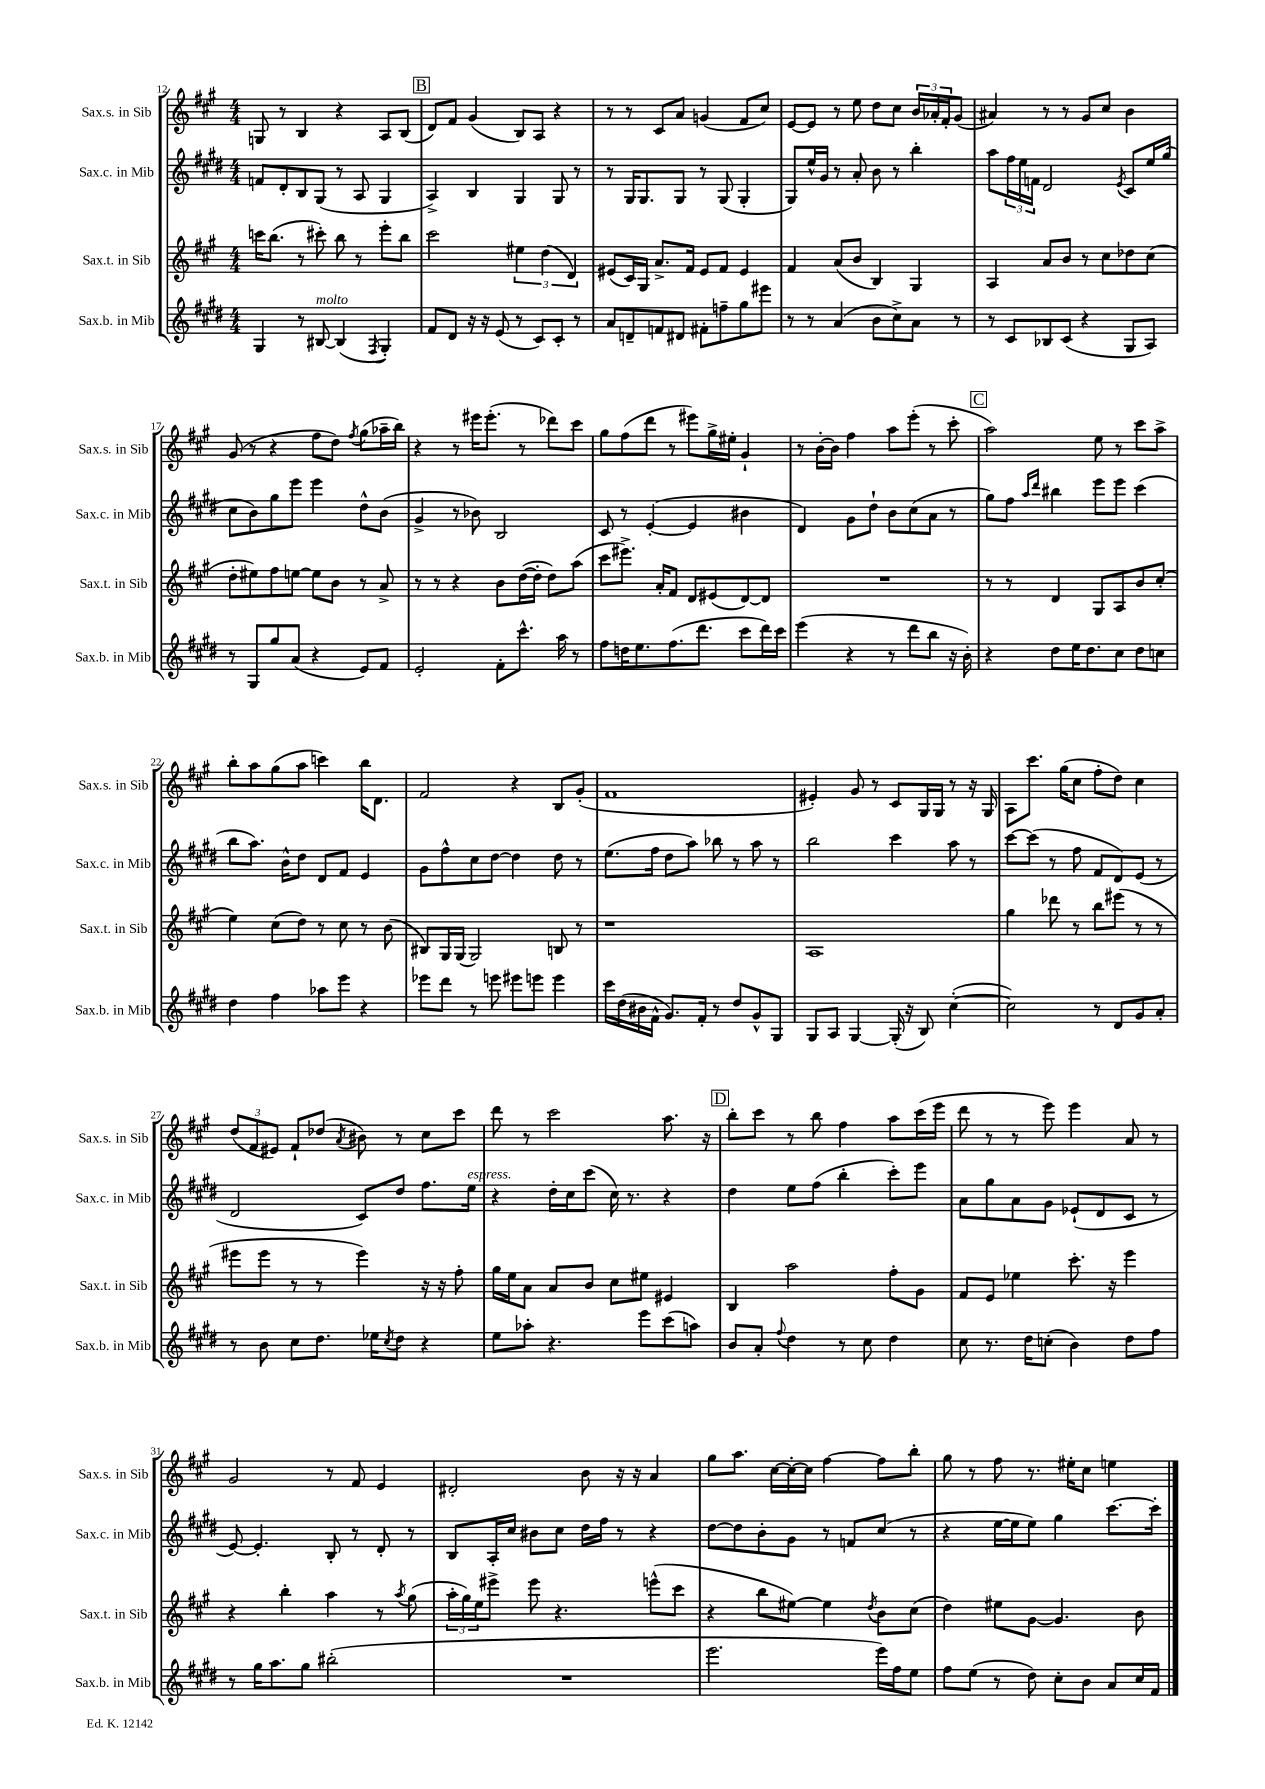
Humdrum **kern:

**kern	**kern	**kern	**kern
*staff4	*staff3	*staff2	*staff1
*clefG2	*clefG2	*clefG2	*clefG2
*k[f#c#g#d#]	*k[f#c#g#]	*k[f#c#g#d#]	*k[f#c#g#]
*M4/4	*M4/4	*M4/4	*M4/4
4G#	16ccc	8f	8G
.	(8.bb	.	.
.	.	8d#'	8r
8r	8r	8B	4B
[8B#	8ccc#')	(8G#	.
(4B#]	8bb	8r	4r
.	8r	8A	.
8qF#	.	.	.
4G#')	8eee'	4G#	8A
.	8bb	.	(8B
=	=	=	=
8f#	2ccc#	4A^)	8d)
8d#	.	.	8f#
16r	.	4B	(4g#
16r	.	.	.
(8e	.	.	.
8r	6ee#	4G#	8B)
8c#)	.	.	8A
.	(6dd	.	.
8c#'	.	8G#	4r
.	6d)	.	.
8r	.	8r	.
=	=	=	=
8a	(8e#	8r	8r
8d~	16c#)	16G#	8r
.	16G#	8.G#	.
8f	8.a^	.	8c#
8d#	.	8G#	8a
.	16f#	.	.
8f#'	8e#	8r	(4g
8ff~	8f#	(8G#	.
8gg#	4e#	4G#'	8f#
8eee#	.	.	8cc#)
=	=	=	=
8r	4f#	8G#)	[8e
8r	.	16ee^^	8e]
.	.	16g#	.
(4a	(8a	8r	8r
.	8b	8a'	8ee
8b	4B)	8b	8dd
8cc#^)	.	8r	8cc#
8a	4G#	4bb'	24b
.	.	.	24a-'
.	.	.	24f#'
8r	.	.	(8g#
=	=	=	=
8r	4A	8aa	4a#)
8c#	.	24ff#	.
.	.	24ee	.
.	.	24f	.
8B-	8a	2d#	8r
(8c#	8b	.	8r
4r	8r	.	8g#
.	8cc#	.	8cc#
.	.	8qe	.
8G#	8dd-	8c#	4b
8A)	(8cc#	16ee	.
.	.	(16gg#	.
=	=	=	=
8r	8dd'	8cc#	(8g#
8G#	8ee#)	8b)	8r
8gg#	8ff#	8gg#	4r
(8a	[8ee	8eee	.
4r	8ee]	4eee	8ff#
.	8b	.	8dd)
.	.	.	8qff#
8e)	8r	8dd#^^	(8gg#
8f#	8a^	(8b	16aa-~
.	.	.	16bb)
=	=	=	=
2e'	8r	4g#^	4r
.	8r	.	.
.	4r	8r	8r
.	.	8b-)	16eee#
.	.	.	(8.eee#'
8f#'	8b	2B	.
8.ccc#^^	([16dd	.	8r
.	16dd']	.	.
.	8dd)	.	8ddd-)
16aa	.	.	.
8r	(8aa	.	8ccc#
=	=	=	=
8ff#	8ccc#	8c#	8gg#
16dd	8.eee#^)	8r	(8ff#
8.ee	.	.	.
.	.	([4e'	8ddd
.	16a'	.	.
(8.ff#	8f#	.	8r
.	8d	4e]	8eee#)
8.ddd#	.	.	.
.	(8e#	.	16gg#^
.	.	.	16ee#'
8ccc#	[8d)	4b#	4g#`
16ddd#)	8d]	.	.
16ccc#	.	.	.
=	=	=	=
(4eee	1r	4d#)	8r
.	.	.	[16b'
.	.	.	16b]
4r	.	8g#	4ff#
.	.	8dd#`	.
8r	.	8b	8aa
8ddd#	.	(8cc#	(8eee'
8bb	.	8a	8r
16r	.	8r	8ccc#'
16b')	.	.	.
=	=	=	=
4r	8r	8gg#)	2aa)
.	8r	8ff#	.
.	.	16qqaa	.
.	.	16qqddd#	.
8dd#	4d	4bb#	.
16ee	.	.	.
8.dd#	.	.	.
.	8G#	8eee	8ee
8cc#	8A	8eee	8r
8dd#	8b	(4ccc#	8ccc#
8cc	(8cc#'	.	8aa^
=	=	=	=
4dd#	4ee)	8bb	8bb'
.	.	8.aa)	8aa
4ff#	(8cc#	.	(8gg#
.	.	16b^^	.
.	8dd)	8dd#	8aa
8aa-	8r	8d#	4ccc)
8eee	8cc#	8f#	.
4r	8r	4e	16bb
.	.	.	8.d
.	(8b	.	.
=	=	=	=
8eee-	8B#)	8g#	2f#
8ddd#	16G#	8ff#^^	.
.	(16G#	.	.
8r	2G#)	8cc#	.
8eee	.	[8dd#	.
8eee#	.	4dd#]	4r
8eee	.	.	.
4eee	8B	8dd#	8B
.	8r	8r	(8g#'
=	=	=	=
16ccc#	1r	(8.ee	1f#
(16dd#	.	.	.
16b#	.	.	.
16f#^^	.	16ff#	.
8.g#)	.	8dd#	.
.	.	8aa)	.
16f#'	.	.	.
8r	.	8bb-	.
8dd#	.	8r	.
8g#^^	.	8aa	.
8G#	.	8r	.
=	=	=	=
8G#	1A	2bb	4e#')
8A	.	.	.
[4G#	.	.	8g#
.	.	.	8r
(16G#']	.	4ccc#	8c#
16r	.	.	.
8B)	.	.	16G#
.	.	.	16G#
([4cc#'	.	8aa	8r
.	.	8r	16r
.	.	.	16G#
=	=	=	=
2cc#])	4gg#	[8ccc#	8A
.	.	(8ccc#]	8.ccc#
.	8ddd-	8r	.
.	.	.	(16gg#
.	8r	8ff#	8cc#
8r	8bb	8f#	8ff#'
8d#	(8eee#	8d#)	8dd)
8g#	8r	(8e	4cc#
8a'	8r	8r	.
=	=	=	=
8r	8eee#	2d#	(12dd
.	.	.	12f#
8b	8eee#	.	.
.	.	.	12e#)
8cc#	8r	.	8f#`
8.dd#	8r	.	(8dd-
.	.	.	8qa
.	4eee#)	8c#)	8b#)
16ee-	.	.	.
8qcc#	.	.	.
8dd#	.	8dd#	8r
4r	16r	8.ff#	8cc#
.	16r	.	.
.	8ff#'	.	8ccc#
.	.	16ee	.
=	=	=	=
8ee	16gg#	4r	8ddd
.	16ee	.	.
8aa-'	8a	.	8r
4.r	8a	16dd#'	2ccc#
.	.	16cc#	.
.	8b	(8ccc#	.
.	8cc#	16cc#)	.
.	.	8.r	.
8eee	8ee#	.	.
(8ccc#	4e#	4r	8.aa
8aa)	.	.	.
.	.	.	16r
=	=	=	=
8b	4B	4dd#	8bb'
8a'	.	.	8ccc#
8qqff#	.	.	.
4dd#	2aa	8ee	8r
.	.	(8ff#	8bb
8r	.	4bb'	4ff#
8cc#	.	.	.
4dd#	8ff#'	8ccc#')	8aa
.	8g#	8eee	(16ccc#
.	.	.	16eee
=	=	=	=
8cc#	8f#	8a	8ddd
8.r	8e	8gg#	8r
.	4ee-	8a	8r
16dd#	.	.	.
(8cc'	.	8g#	8eee)
4b)	8.ccc#'	(8e-`	4eee
.	.	8d#	.
.	16r	.	.
8dd#	4eee	8c#	8a
8ff#	.	8r	8r
=	=	=	=
8r	4r	[8e)	2g#
16gg#	.	4.e']	.
8.aa	.	.	.
.	4bb'	.	.
8gg#	.	.	.
(2bb#'	4aa	8B'	8r
.	.	8r	8f#
.	8r	8d#'	4e
.	8qaa	.	.
.	(8gg#	8r	.
=	=	=	=
1r	24aa'	8B	2d#'
.	24gg#)	.	.
.	24ee	.	.
.	8eee#^	16A'	.
.	.	16cc#	.
.	8eee#	8b#	.
.	4.r	8cc#	.
.	.	16dd#	8b
.	.	16ff#	.
.	.	8r	16r
.	.	.	16r
.	(8eee^^	4r	4a
.	8ccc#	.	.
=	=	=	=
2.eee	4r	[8dd#	8gg#
.	.	8dd#]	8.aa
.	8bb	8b'	.
.	.	.	[16cc#
.	[8ee#)	8g#	16cc#'_
.	.	.	16cc#]
.	4ee#]	8r	[4ff#
.	.	8f	.
.	8qdd	.	.
16eee)	8b	(8cc#	8ff#]
16ff#	.	.	.
8ee	(8cc#	8r	8bb'
=	=	=	=
8ff#	4dd)	4r	8gg#
(8ee	.	.	8r
8r	8ee#	[16ee	8ff#
.	.	16ee]	.
8dd#)	[8g#	8ee)	8.r
8cc#'	4.g#]	4gg#	.
.	.	.	16ee#'
8b	.	.	8cc#
8a	.	[8.ccc#	4ee
16cc#	8b	.	.
16f#	.	16ccc#']	.
==	==	==	==
*-	*-	*-	*-
